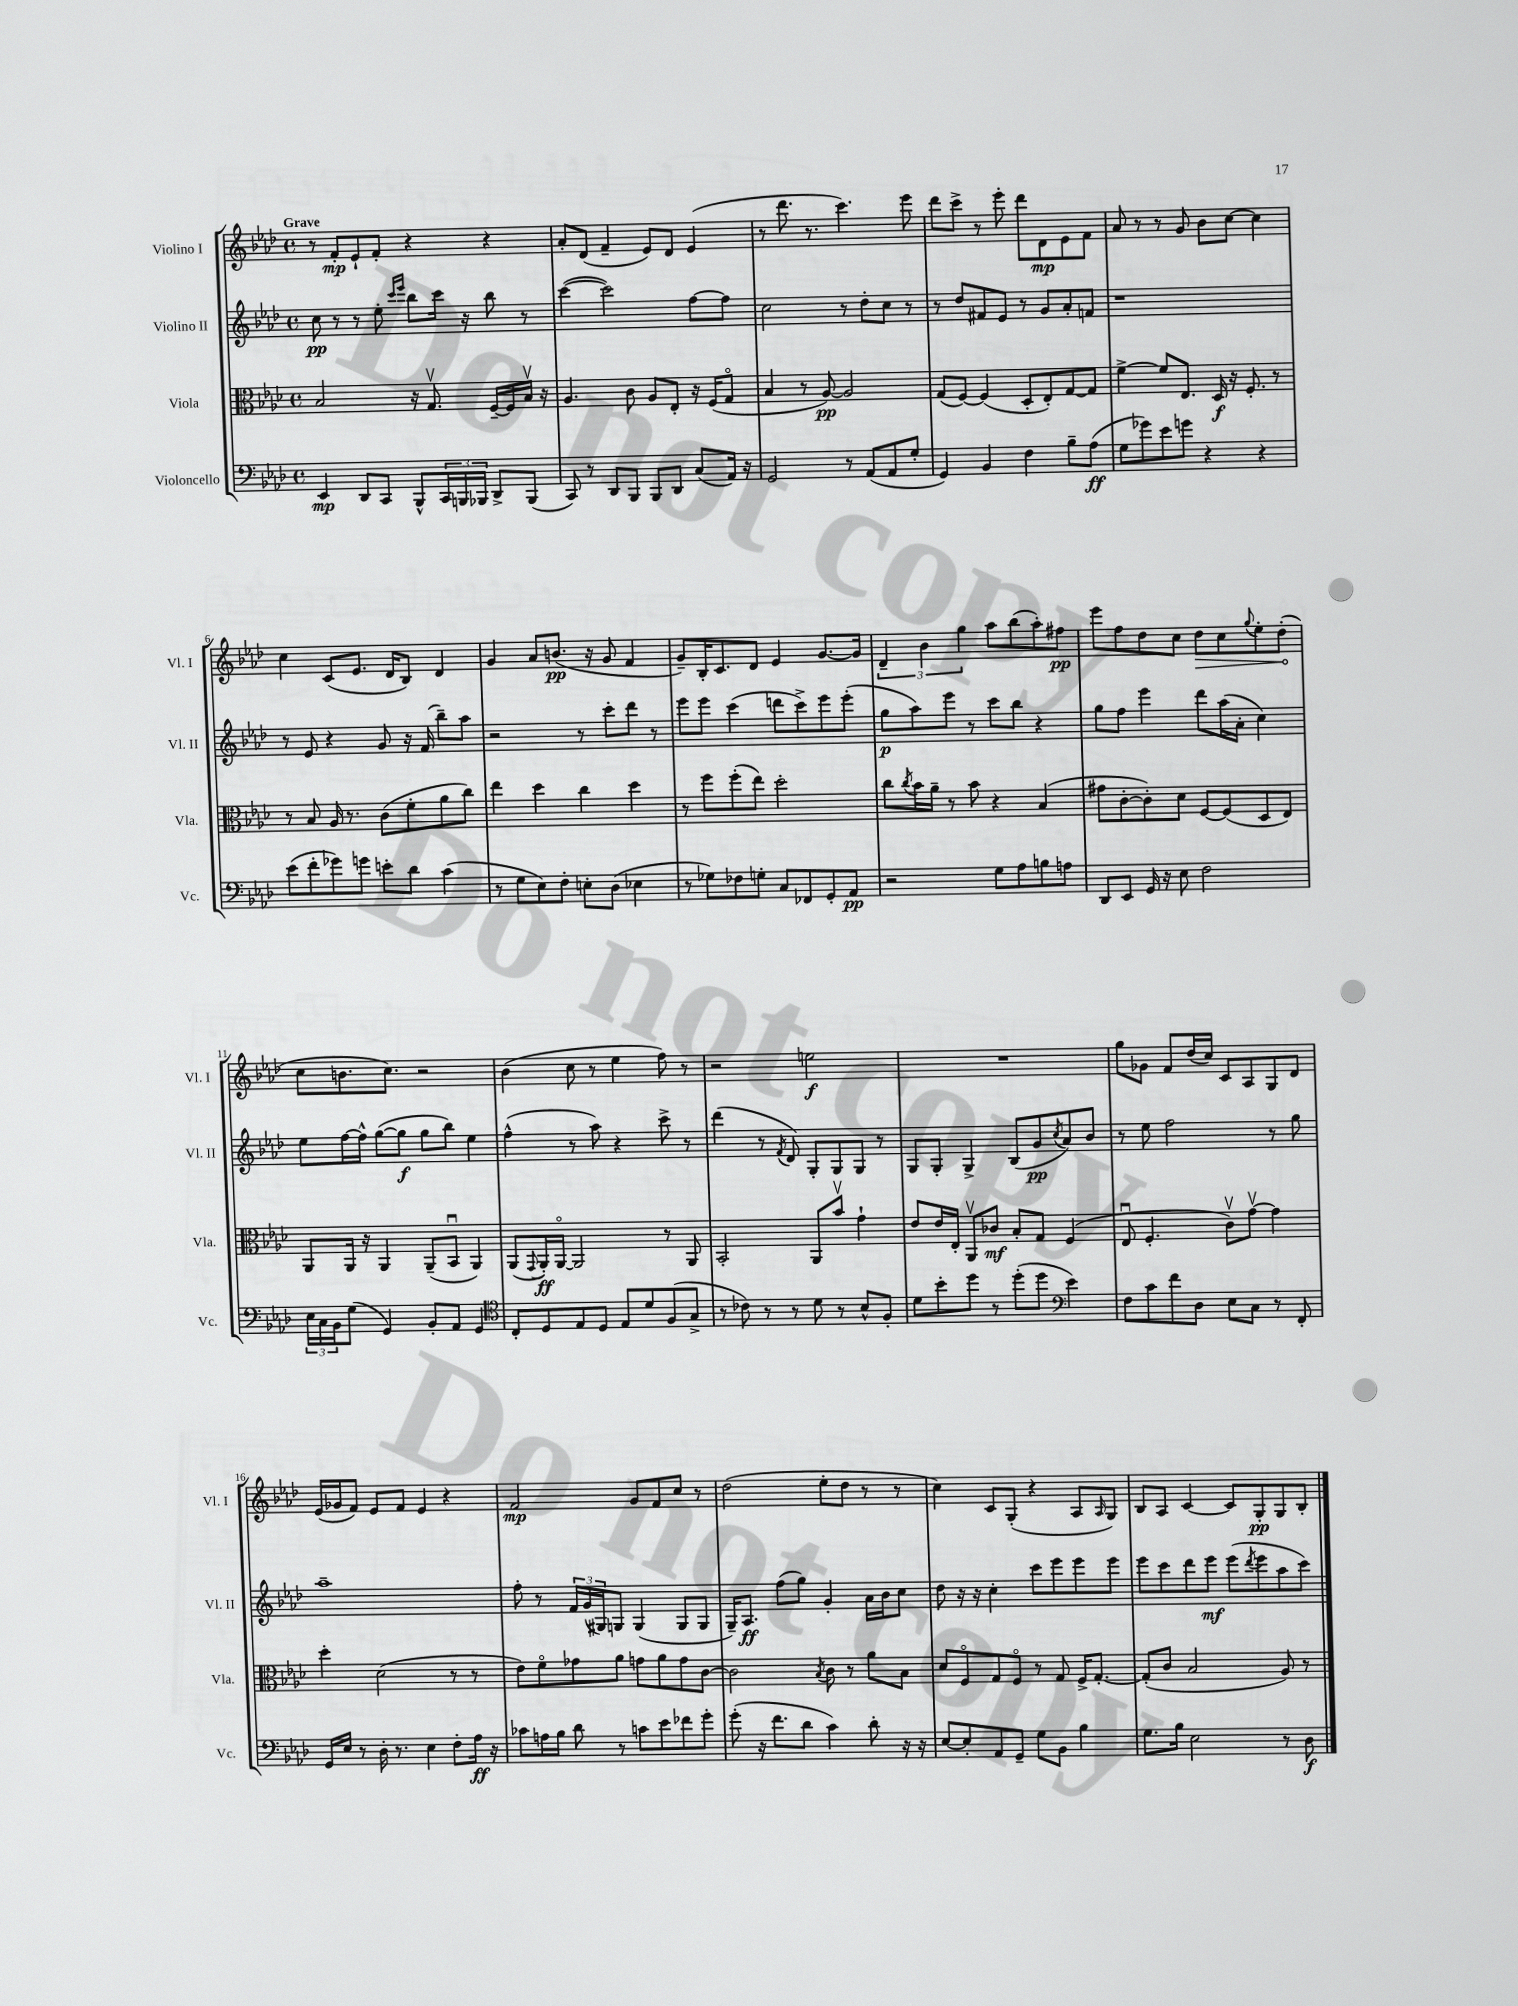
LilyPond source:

<<
\new StaffGroup <<
\new Staff = "s0" \with { instrumentName = "Violino I" shortInstrumentName = "Vl. I" } {
    \clef treble \key aes \major \defaultTimeSignature \time 4/4 \tempo "Grave"
    r8 f'8-.\mp ees'8-! f'8-. r4 r4 |
    aes'8-. des'8( f'4-- ees'8) des'8 ees'4( |
    r8 des'''8. r8. c'''4.) ees'''8 |
    des'''8 c'''8-> r8 ees'''8-. des'''8 des'8\mp ees'8 f'8 |
    aes'8 r8 r8 g'8 bes'8 c''8~ c''4 |
    c''4 c'8( ees'8. des'16 bes8) des'4 |
    g'4 aes'8 b'8.\pp( r16 g'8 f'4 |
    g'8--) bes16-. c'8. des'8 ees'4 g'8.~ g'16 |
    \tuplet 3/2 { des'4-- bes'4 g''4 } aes''8 bes''8( aes''8-.) fis''8\pp |
    ees'''8 f''8 des''8 c''8 \once \override Hairpin.circled-tip = ##t des''8\> c''8 \appoggiatura { g''8 } ees''8-. des''8-.\!( |
    c''8 b'8. c''8.) r2 |
    bes'4( c''8 r8 ees''4 f''8) r8 |
    r2 e''2\f |
    R1 |
    g''8 ges'8 f'8 des''16( c''16) c'8 aes8 g8 des'8 |
    ees'16( ges'16 f'8) ees'8 f'8 ees'4 r4 |
    f'2\mp g'8 f'8 c''8 r8 |
    des''2( ees''8-. des''8 r8 r8 |
    c''4) c'8 g8-.( r4 aes8 \grace { aes16 } g8) |
    bes8 aes8 c'4~ c'8 g8-.\pp g8 bes8-. \bar "|." |
}
\new Staff = "s1" \with { instrumentName = "Violino II" shortInstrumentName = "Vl. II" } {
    \clef treble \key aes \major \defaultTimeSignature \time 4/4
    c''8\pp r8 r8 ees''8-. \grace { c'''16 ees'''16 } bes''8 c'''16 r16 bes''8 r8 |
    c'''4~( c'''2) f''8~ f''8 |
    c''2 r8 des''8-. c''8 r8 |
    r8 des''8 fis'8 ees'8 r8 g'8 aes'8-. f'8 |
    r1 |
    r8 ees'8 r4 g'8 r16 f'16( bes''8--) aes''8 |
    r2 r8 c'''8-. des'''8 r8 |
    ees'''8 ees'''8 c'''4( d'''8 c'''8->) ees'''8 ees'''8-.( |
    g''8\p aes''8) ees'''8 r8 c'''8 bes''8 r4 |
    g''8 f''8 ees'''4 des'''8 aes''16( aes'16-. c''4) |
    ees''8 f''16~ f''16-^ g''8~( g''8\f g''8 bes''8) ees''4 |
    f''4-^( r8 aes''8) r4 c'''8-> r8 |
    des'''4( r8 \acciaccatura { f'8 } des'8) g8-. g8 g8 r8 |
    g8 g8-. g4-> bes8( g'8\pp \acciaccatura { c''8 } aes'8) bes'8 |
    r8 ees''8 f''2 r8 g''8 |
    aes''1-- |
    f''8-. r8 \tuplet 3/2 { f'16 g'16( gis16) } g8 g4( g8 g8 |
    g16--) aes8.\ff f''8( g''8) g'4-. aes'16 bes'16 c''8 |
    des''8 r16 r16 c''4-. c'''8 ees'''8 ees'''8 ees'''8 |
    ees'''8 c'''8 des'''8 ees'''8\mf ees'''8( \acciaccatura { des'''8 } ees'''8 aes''8 c'''8) \bar "|." |
}
\new Staff = "s2" \with { instrumentName = "Viola" shortInstrumentName = "Vla." } {
    \clef alto \key aes \major \defaultTimeSignature \time 4/4
    bes2 r16 g8.\upbow f16~-- f16 bes16\upbow r16 |
    aes4. c'8 aes8 ees8-. r16 f16( g8\flageolet |
    bes4 r8 aes8~\pp) aes2 |
    g8( f8~) f4( des8-. ees8-.) g8~ g8 |
    f'4~-> f'8 ees8. des16\f r16 f8.-. r8 |
    r8 bes8 aes16 r8. c'8( f'8-. aes'8 c''8) |
    ees''4 des''4 c''4 des''4 |
    r8 f''8 f''8-.( ees''8) des''2-. |
    c''8 \acciaccatura { c''8 } bes'16 aes'16-- r8 bes'8 r4 bes4( |
    gis'8 c'8~-. c'8-.) des'8 f8~ f8( des8 ees8) |
    aes,8 aes,16 r16 aes,4 aes,8--( bes,8\downbow aes,4) |
    aes,8( \appoggiatura { g,8 } aes,16-.\ff) aes,16~\flageolet aes,2 r8 aes,8 |
    bes,2-. aes,8 bes'8\upbow g'4-! |
    ees'8 ees'16 ees16-. aes,8\upbow ces'8\mf bes8-. g8 f4( |
    ees8\downbow f4.-. c'8\upbow) g'8~\upbow g'4 |
    des''4-. des'2( r8 r8 |
    ees'8) f'8\flageolet ges'8 aes'8 g'8 aes'8 g'8 c'8~ |
    c'2 \acciaccatura { bes8 } c'8 r8 aes'8 bes8 |
    des'8 f8\flageolet g8 f8\flageolet r8 g8 f16-> g8.~-. |
    g8-.( c'8 bes2 aes8) r8 \bar "|." |
}
\new Staff = "s3" \with { instrumentName = "Violoncello" shortInstrumentName = "Vc." } {
    \clef bass \key aes \major \defaultTimeSignature \time 4/4
    ees,4\mp des,8 c,8 bes,,8-^ \tuplet 3/2 { c,16 b,,16 bes,,16 } des,8-> bes,,8( |
    c,8) r8 des,8 bes,,8 bes,,8 des,8 c8( aes,16) r16 |
    g,2 r8 aes,8( aes,8 g8-. |
    g,4) bes,4 f4 bes8-- aes8\ff( |
    g8 ges'8) ees'8 g'8 r4 r4 |
    ees'8( f'8-. ges'8) g'8 e'8-. des'8 c'4( |
    r8 g8 ees8) f8-. e8-. des8( ees4 |
    r8 ges8) fes8 g8-. c8 fes,8 g,8-. aes,8\pp |
    r2 g8 aes8 b8 a8 |
    des,8 ees,8 g,16 r16 ees8 f2 |
    \tuplet 3/2 { ees16 c16 bes,16 } g8( g,4) bes,8-. aes,8 g,4 |
    \clef tenor c8-. des8 ees8 des8 ees8 des'8 f8( g8-> |
    r8 ces'8) r8 r8 des'8 r8 bes8-^ f8-. |
    des'8 bes'8-. des''8 r8 des''8-.( des''8 \clef bass ees'4) |
    f8 c'8 f'8 des8 ees8 c8 r8 f,8-. |
    g,16 ees16 r8 des16-. r8. ees4 f8-. aes16\ff r16 |
    ces'8 a16 bes16 des'8 r8 c'8 ees'8 fes'8 g'8-. |
    g'8-.( r16 f'8. des'8 c'4) des'8-. r16 r16 |
    ees8~ ees8-. aes,8 g,8-- g8 bes,8 bes4 |
    g8. bes16 ees2 r8 des8\f \bar "|." |
}
>>
>>
